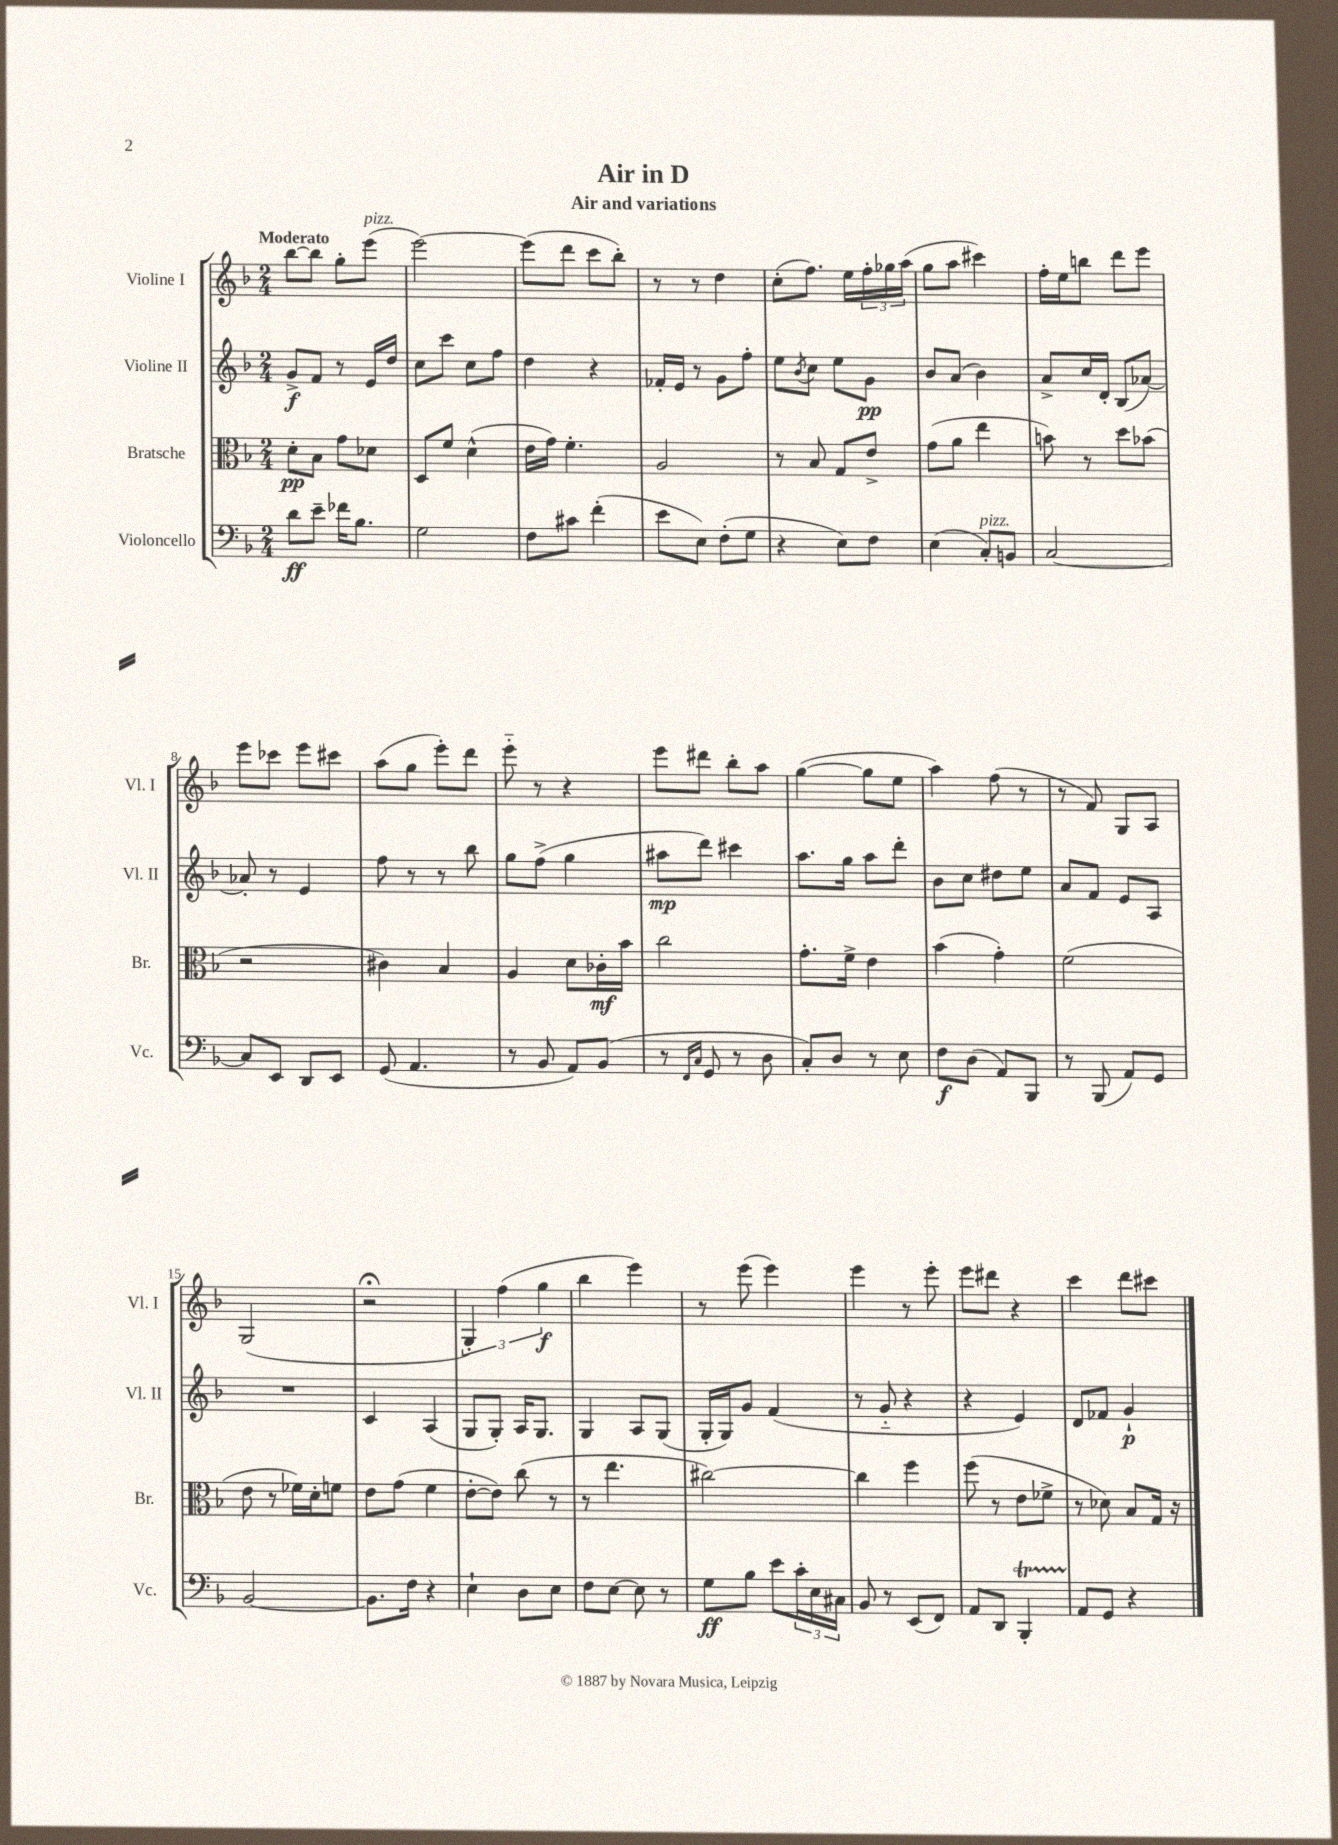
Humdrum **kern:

**kern	**kern	**kern	**kern
*staff4	*staff3	*staff2	*staff1
*clefF4	*clefC3	*clefG2	*clefG2
*k[b-]	*k[b-]	*k[b-]	*k[b-]
*M2/4	*M2/4	*M2/4	*M2/4
8d	8d'	8g^	[8bb-
8e~	8B-	8f	8bb-]
16f-	8g	8r	8gg'
8.B-	.	.	.
.	8d-	16e	(8eee
.	.	16dd	.
=	=	=	=
2G	8D	8cc	[2eee)
.	8f	8ccc	.
.	(4d^^	8cc	.
.	.	8ff	.
=	=	=	=
8F	16e	4dd	(8eee]
.	16g)	.	.
8c#	4.f'	.	8ddd
(4f'	.	4r	8ccc
.	.	.	8bb-')
=	=	=	=
8e	2A	16f-'	8r
.	.	16e	.
8E)	.	8r	8r
(8F'	.	8g	4dd
8G	.	8ff'	.
=	=	=	=
4r	8r	8ee	(8cc'
.	.	8qb-	.
.	8B-	8cc	8.ff)
8E)	8G	8ee	.
.	.	.	16ee
8F	8e^	8g	24ff'
.	.	.	24gg-
.	.	.	(24aa
=	=	=	=
(4E	(8g	8b-	8gg
.	8a	(8a	8aa
8C')	4ee	4b-)	4ccc#)
8BB	.	.	.
=	=	=	=
[2C	8b)	8a^	16ff'
.	.	.	16ee
.	8r	16cc	8bb
.	.	16d'	.
.	8dd	(8B-	8ddd
.	(8b-	[8a-)	8eee
=	=	=	=
8C]	2r	8a-']	8eee
8EE	.	8r	8ccc-
8DD	.	4e	8eee
8EE	.	.	8ccc#
=	=	=	=
(8GG	4c#)	8ff	(8aa
4.AA	.	8r	8gg
.	4B-	8r	8eee')
.	.	8bb-	8ddd
=	=	=	=
8r	4A	8gg	8eee'~
8BB-	.	(8ff^	8r
8AA)	8d	4gg	4r
(8BB-	16c-'	.	.
.	16b-	.	.
=	=	=	=
8r	2cc	8aa#	8eee
16qqFF	.	.	.
16qqC	.	.	.
8GG	.	8ddd)	8ddd#
8r	.	4ccc#	8bb-'
8D	.	.	8aa
=	=	=	=
8C')	8.g'	8.aa	([4gg
8D	.	.	.
.	16f^	16gg	.
8r	4e	8aa	8gg]
8E	.	8ddd'	8ee
=	=	=	=
8F	(4b-	8b-	4aa)
(8D	.	8cc	.
8AA)	4g')	8dd#	(8ff
8BBB-	.	8ee	8r
=	=	=	=
8r	(2f	8a	8r
(8BBB-	.	8f	8f)
8AA)	.	8e	8G
8GG	.	8A	8A
=	=	=	=
[2BB-	8e	2r	(2G
.	8r	.	.
.	16f-)	.	.
.	16d'	.	.
.	8f	.	.
=	=	=	=
8.BB-]	8e	4c	2r;
.	(8g	.	.
16F	.	.	.
4r	4f	(4A	.
=	=	=	=
4E`	[8e'	8G	6G')
.	8e])	8G')	.
.	.	.	(6ff
8D	(8cc	16A	.
.	.	8.G	.
.	.	.	6gg
8E	8r	.	.
=	=	=	=
8F	8r	4G	4bb-
[8E	4.ee	.	.
8E]	.	8A	4eee)
8r	.	(8G	.
=	=	=	=
8G	[2cc#)	16G'	8r
.	.	16G)	.
8B-	.	8g	(8eee
8e	.	(4f	4eee)
24c'	.	.	.
24E	.	.	.
24C#	.	.	.
=	=	=	=
8BB-	4cc#]	8r	4eee
8r	.	8g'~	.
(8EE	4ff	4r	8r
8FF)	.	.	8eee'
=	=	=	=
8AA	(8ff	4r	8eee
8DD	8r	.	8ddd#
4BBB-'	8e	4e)	4r
.	8f-^	.	.
=	=	=	=
8AA	8r	8d	4ccc
8GG	8d-)	8f-	.
4r	8B-	4g`	8ddd
.	16G	.	8ccc#
.	16r	.	.
==	==	==	==
*-	*-	*-	*-
